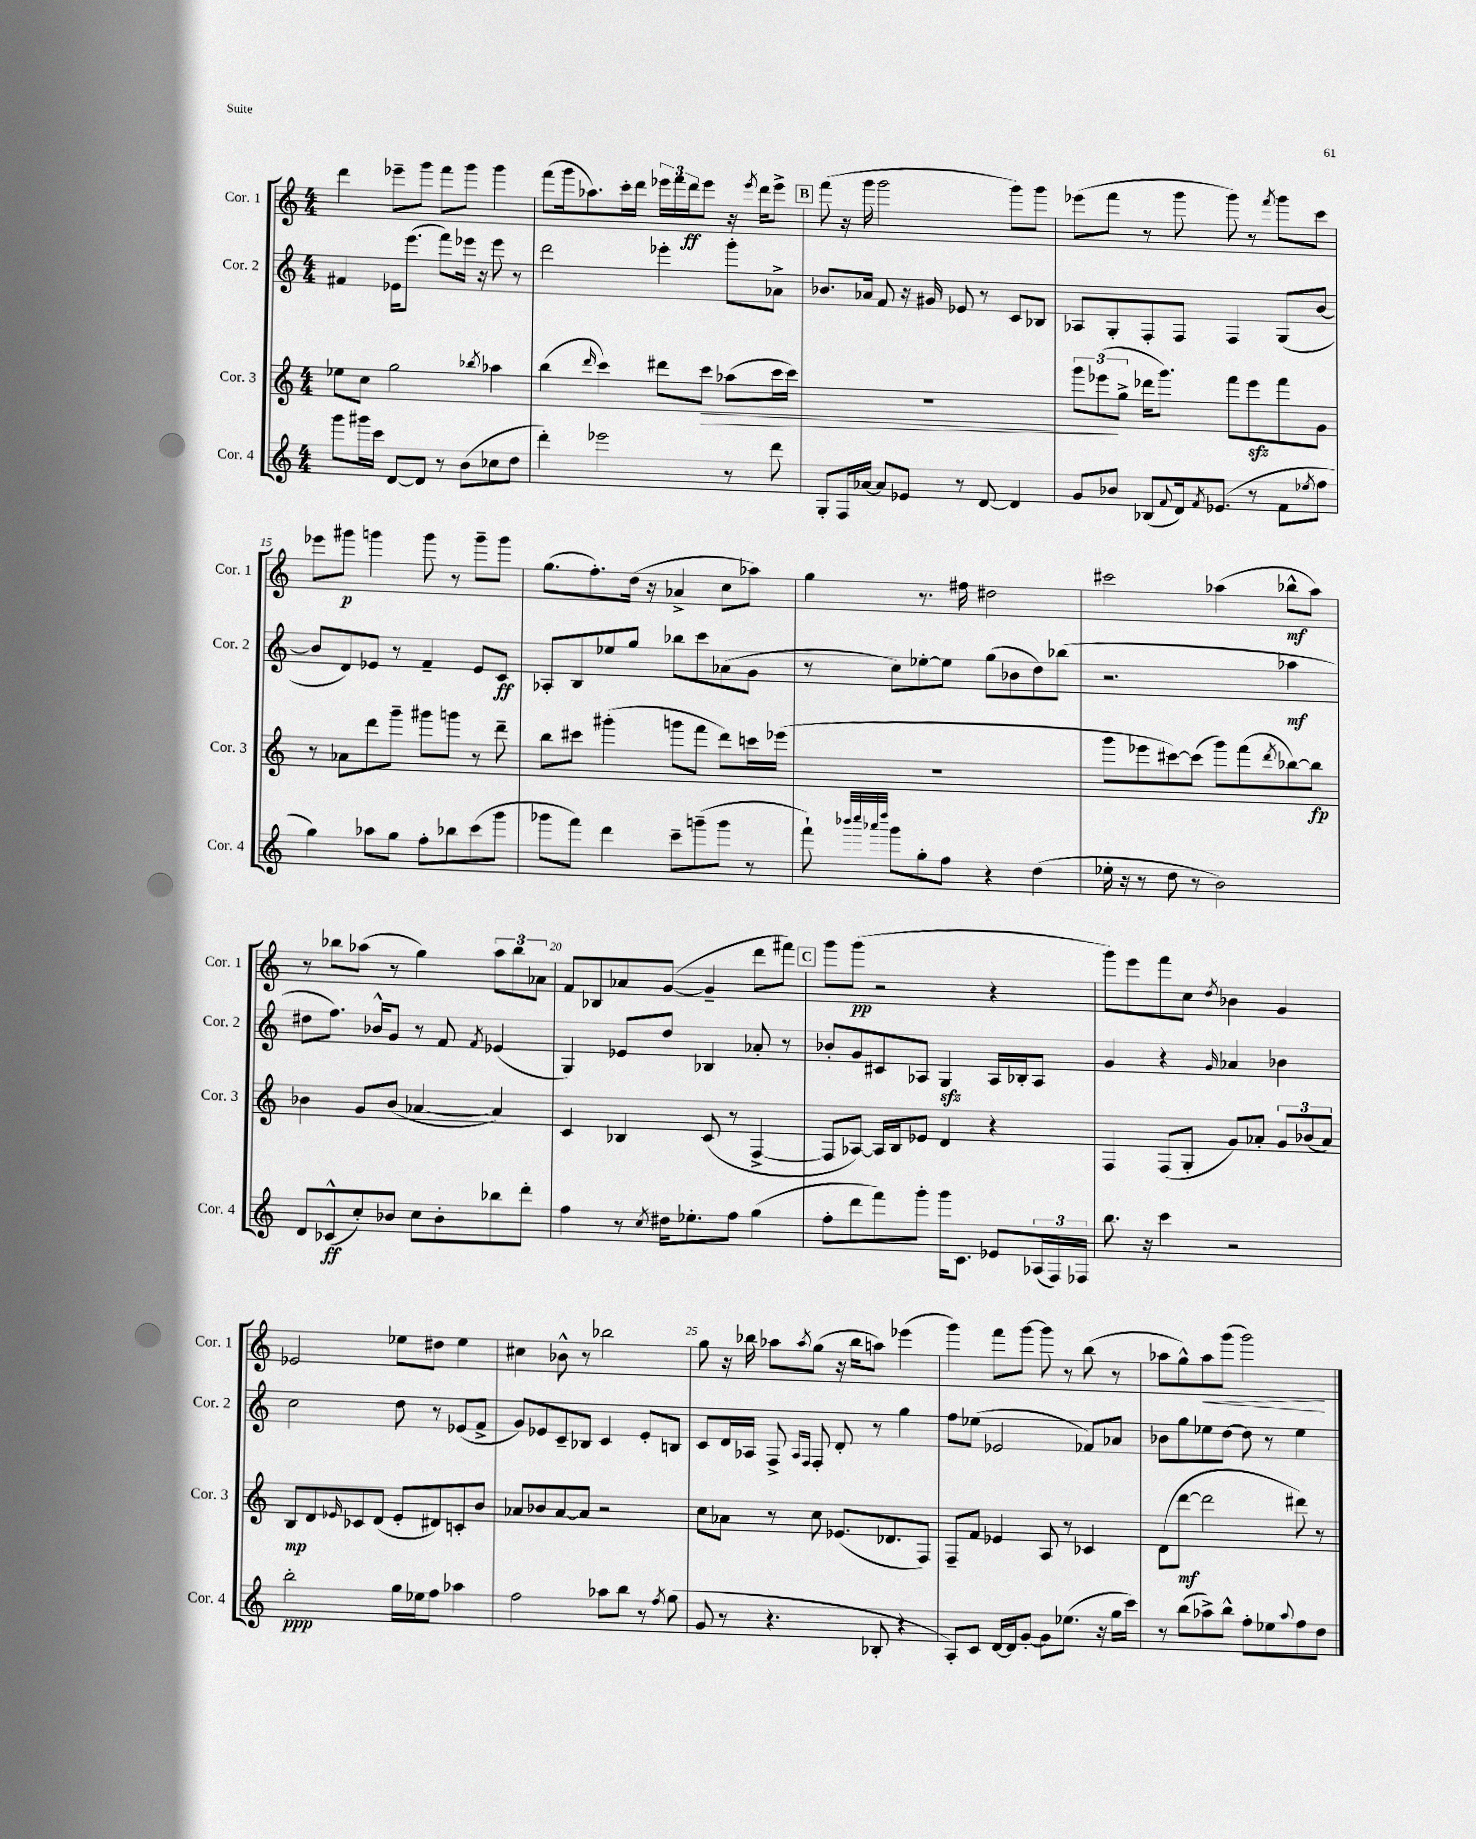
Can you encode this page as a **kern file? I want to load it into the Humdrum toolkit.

**kern	**kern	**kern	**kern
*staff4	*staff3	*staff2	*staff1
*clefG2	*clefG2	*clefG2	*clefG2
*k[]	*k[]	*k[]	*k[]
*M4/4	*M4/4	*M4/4	*M4/4
8ggg	8ee-	4f#	4ddd
16ggg#	8cc	.	.
16ccc	.	.	.
[8d	2gg	16e-	8eee-~
.	.	(8.eee	.
8d]	.	.	8ggg
8r	.	8fff)	8fff
(8b	.	16eee-	8ggg
.	.	16r	.
.	8qbb-	.	.
8cc-	4aa-	8eee-	4ggg
8dd	.	8r	.
=	=	=	=
4ddd')	(4bb	2ddd	(8fff
.	.	.	16ggg
.	.	.	8.aa-)
.	16qqddd	.	.
2eee-	4ccc)	.	.
.	.	.	16ccc'
.	.	.	16ddd
.	8ddd#	4eee-'	24eee-
.	.	.	24fff
.	.	.	24ddd
.	8ccc	.	8eee-
8r	(8aa-	8ggg'	16r
.	.	.	8qeee-
.	.	.	16ddd
8ddd	16ccc	8a-^	8eee-^
.	16ccc)	.	.
=	=	=	=
8G'	1r	8.b-	(8fff
16F	.	.	16r
[16a-	.	16a-	16ggg
8a-]	.	8f	2ggg
8e-	.	16r	.
.	.	16g#	.
8r	.	8e-	.
[8d	.	8r	.
4d]	.	8c	8ggg)
.	.	8B-	8ggg
=	=	=	=
8g	12ggg	8A-	(8eee-
.	(12eee-	.	.
8b-	.	8G'	8fff
.	12gg^	.	.
(8B-	16ddd-	8F'	8r
.	8.ggg)	.	.
8qqf	.	.	.
16d)	.	8F	8ggg
8qf	.	.	.
(8.e-	.	.	.
.	8fff	4F	8ggg)
8r	8eee-	.	8r
.	.	.	8qfff
8f	8fff	(8G	8ggg
8qee-	.	.	.
8ff	8g	[8b	8ccc
=	=	=	=
4gg)	8r	8b]	8eee-
.	8a-	8d)	8ggg#
8aa-	8ddd	8e-	4ggg
8gg	8ggg~	8r	.
8ff'	8ggg#	4f~	8ggg
8bb-	8ggg	.	8r
(8ccc	8r	8e-	8ggg~
8ggg	8ddd~	8c	8ggg
=	=	=	=
8ggg-	8bb	8A-'	(8.gg
8fff)	8ccc#	8B	.
.	.	.	8.ff')
4ddd	(4ggg#'	8ee-	.
.	.	8gg	(16dd
.	.	.	16r
8ccc~	8ggg	8bb-	4a-^
(8ggg~	8fff	8ccc	.
8ggg	8ddd)	(8a-	8cc
8r	16ccc	8g	8aa-)
.	(16eee-	.	.
=	=	=	=
8fff`)	1r	8r	4gg
32qqbbb-	.	.	.
32qqcccc	.	.	.
32qqaaa-	.	.	.
32qqdddd	.	.	.
8ggg	.	8cc)	.
8gg'	.	[8ee-'	8.r
8ff	.	8ee-]	.
.	.	.	16ff#
4r	.	(8gg	2dd#
.	.	8b-	.
(4dd	.	8dd)	.
.	.	(8bb-	.
=	=	=	=
16ee-'	8ggg	2.r	2ccc#
16r	.	.	.
8r	8eee-	.	.
8dd	[8ccc#)	.	.
8r	(8ccc#]	.	.
2b)	8ggg)	.	(4aa-
.	(8fff	.	.
.	8qddd	.	.
.	[8bb-)	4aa-	8bb-^^
.	8bb-]	.	8aa-)
=	=	=	=
8d	4b-	8dd#	8r
(8c-^^	.	8.ff)	8bb-
8cc')	8g	.	(8aa-
.	.	16b-^^	.
8b-	(8b-	8g	8r
8cc	[4a-	8r	4gg)
8b-'	.	8f	.
.	.	8qf	.
8bb-	4a-])	(4e-	12aa-
.	.	.	12bb-
8ddd'	.	.	.
.	.	.	12a-
=	=	=	=
4ff	4c	4G)	8f
.	.	.	8B-
8r	4B-	8e-	8a-
8qcc	.	.	.
16dd#	.	8dd	([8g
8.ee-'	.	.	.
.	(8c	4B-	4g~]
8ff	8r	.	.
(4gg	[4F^	8a-'	8ddd
.	.	8r	8fff#)
=	=	=	=
8ff'	8F]	8b-'	8ggg
8ddd	[8A-)	8g	(8ggg
8fff)	16A-]	8c#	2r
.	16B	.	.
8ggg'	8e-	8A-	.
16ggg	4d	4G	.
8.c	.	.	.
8e-	4r	16A-	4r
.	.	16B-'	.
(24A-	.	8A-	.
24F)	.	.	.
24F-	.	.	.
=	=	=	=
8.bb	4F	4g	8ggg)
.	.	.	8eee
16r	.	.	.
4ccc	(8F	4r	8fff
.	8G'	.	8cc
.	.	16qqg	8qdd
2r	8g)	4a-	4b-
.	8a-'	.	.
.	12g	4b-	4g
.	(12b-	.	.
.	12a-)	.	.
=	=	=	=
2bb'	8B	2cc	2e-
.	8d	.	.
.	16qqe-	.	.
.	8c-	.	.
.	(8d	.	.
16gg	8e-'	8dd	8ee-
16ee-	.	.	.
8ff	8d#)	8r	8dd#
4aa-	8c'	(8e-	4ee-
.	8b	8f^	.
=	=	=	=
2ff	8a-	8g)	4cc#
.	8b-	8e-	.
.	[8a-	8c~	8b-^^
.	8a-]	8B-	8r
8aa-	2r	4c	2bb-
8bb	.	.	.
8r	.	8e-'	.
8qff	.	.	.
(8gg	.	8B	.
=	=	=	=
8g	8cc	8c	8gg
8r	8a-	16d	16r
.	.	16A-	16bb-
4.r	8r	8F^	8aa-
.	.	16qqA-	.
.	.	16qqF	8qaa-
.	8cc	8F'	(8gg
.	(8.e-	8d'	16r
.	.	.	16bb-
8B-'	.	8r	8aa)
.	8.d-	.	.
4r	.	4gg	(4eee-
.	8F)	.	.
=	=	=	=
8A')	8F~	8ff	4ggg)
8c	8f	(8ee-	.
[16d	4e-	2e-	8fff
16d]	.	.	.
[8g'	.	.	[8ggg
8g]	8A	.	8ggg]
(8.ee-	8r	.	8r
.	4c-	8f-)	(8bb
16r	.	.	.
16gg	.	8a-	8r
16ccc)	.	.	.
=	=	=	=
8r	(8d	8b-	8aa-
(8bb	[8ddd	8gg	8gg^^)
8aa-^)	2ddd]	8ee-	8aa-
8bb^^	.	[8dd	(8ggg
8ff'	.	8dd]	2ggg)
8ee-	.	8r	.
8qqaa-	.	.	.
8ff	8ddd#)	4ee-	.
8dd	8r	.	.
==	==	==	==
*-	*-	*-	*-
